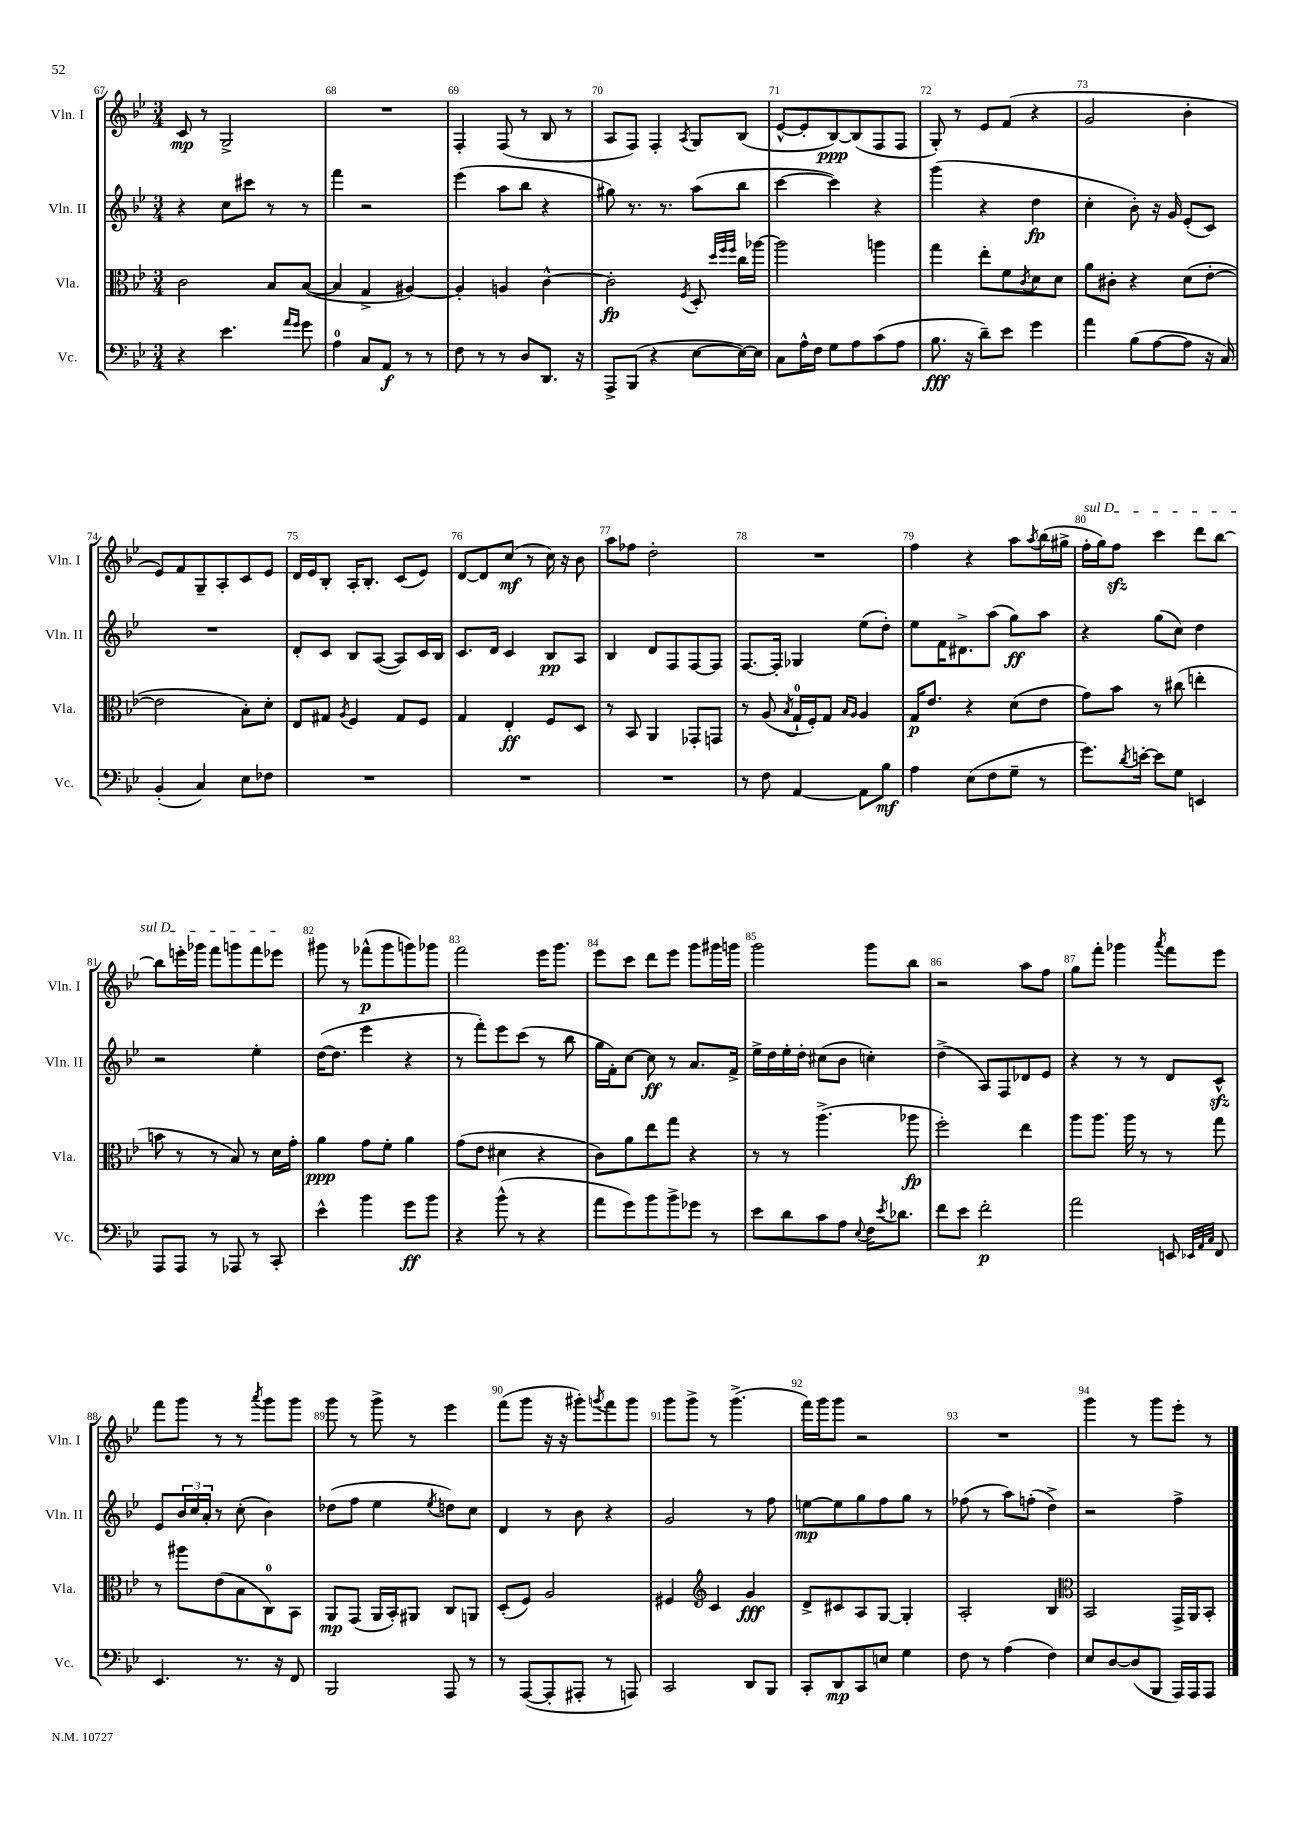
<<
\new StaffGroup <<
\new Staff = "s0" \with { instrumentName = "Vln. I" shortInstrumentName = "Vln. I" } {
    \clef treble \key bes \major \numericTimeSignature \time 3/4
    c'8\mp r8 g2-> |
    R2. |
    f4-. f8( r8 bes8 r8 |
    a8 f8) f4-. \acciaccatura { a8 } g8 bes8( |
    ees'8~-^ ees'8-. bes8~\ppp) bes8( f8 f8 |
    g8-.) r8 ees'8 f'8( r4 |
    g'2 bes'4-. |
    ees'8) f'8 g8-- a8-. c'8 ees'8 |
    d'16 ees'16 bes8-. a16-. bes8.-. c'8( ees'8) |
    d'8~ d'8 c''8\mf( r8 c''16) r16 bes'8 |
    a''8 fes''8 d''2-. |
    R2. |
    f''4 r4 a''8 \acciaccatura { a''8 } bes''16( gis''16-> |
    \once \override TextSpanner.bound-details.left.text = \markup { \italic "sul D" } f''16-.\startTextSpan g''16) f''8\sfz c'''4 d'''8 bes''8~ |
    bes''8 e'''16-. ges'''16 f'''8 g'''8 f'''8 ees'''8\stopTextSpan |
    gis'''8 r8 fes'''8-^\p( gis'''8 g'''8) ges'''8 |
    f'''2 ees'''16 g'''8. |
    ees'''8 c'''8 d'''8 ees'''8 g'''8 gis'''16 g'''16 |
    g'''2 g'''8 bes''8 |
    r2 a''8 f''8 |
    g''8 f'''8-. ges'''4 \acciaccatura { a'''8 } f'''8 ees'''8 |
    f'''8 g'''8 r8 r8 \acciaccatura { a'''8 } g'''8 g'''8 |
    g'''8 r8 g'''8-> r8 ees'''4 |
    f'''8( g'''8 r16 r16 gis'''8-.) \acciaccatura { g'''8 } f'''8 g'''8 |
    g'''8 g'''8-> r8 g'''4.->( |
    f'''16) g'''16 g'''8 r2 |
    R2. |
    g'''4 r8 g'''8 ees'''8-. r8 \bar "|." |
}
\new Staff = "s1" \with { instrumentName = "Vln. II" shortInstrumentName = "Vln. II" } {
    \clef treble \key bes \major \numericTimeSignature \time 3/4
    r4 c''8 cis'''8 r8 r8 |
    f'''4 r2 |
    ees'''4( a''8 bes''8 r4 |
    gis''8) r8. r8. a''8( bes''8 |
    c'''4~ c'''4) r4 |
    g'''4( r4 d''4\fp |
    c''4-. bes'8-.) r16 g'16 ees'8-.( c'8) |
    R2. |
    d'8-. c'8 bes8 a8~( a8) c'16 bes16 |
    c'8. d'16 c'4 bes8\pp a8 |
    bes4 d'8 f8 f8~ f8 |
    f8.~ f16-. ges4 ees''8( d''8-.) |
    ees''8 f'16 dis'8.-> a''8( g''8\ff) a''8 |
    r4 g''8( c''8) d''4 |
    r2 ees''4-. |
    d''16~( d''8. ees'''4 r4 |
    r8 f'''8-.) ees'''8 c'''8( r8 bes''8 |
    g''16 f'16-.) c''8~ c''8\ff r8 a'8. f'16-> |
    ees''16-> d''16 ees''16-. d''16-. cis''8( bes'8 c''4-.) |
    d''4->( a8) f8 des'8 ees'8 |
    r4 r8 r8 d'8 c'8-^\sfz |
    ees'8 \tuplet 3/2 { bes'16 c''16 a'16-. } r8 c''8-.( bes'4) |
    des''8( f''8 ees''4 \acciaccatura { ees''8 } d''8) c''8 |
    d'4 r8 bes'8 r4 |
    g'2 r8 f''8 |
    e''8~\mp e''8 g''8 f''8 g''8 r8 |
    fes''8( r8 a''8) f''8-.( d''4->) |
    r2 f''4-> \bar "|." |
}
\new Staff = "s2" \with { instrumentName = "Vla." shortInstrumentName = "Vla." } {
    \clef alto \key bes \major \numericTimeSignature \time 3/4
    c'2 bes8 bes8~( |
    bes4 g4-> ais4~) |
    ais4-. a4 c'4~-^ |
    c'2-.\fp \acciaccatura { f8 } d8-. \grace { d''32 f''32 f''32 } c''16 aes''16~ |
    aes''2 a''4 |
    g''4 ees''8-. f'8 \acciaccatura { c'8 } d'8 d'8 |
    a'8 cis'8-. r4 d'8( ees'8~-. |
    ees'2 bes8-.) d'8-. |
    ees8 gis8 \acciaccatura { a8 } f4 gis8 f8 |
    g4 ees4-.\ff f8 d8 |
    r8 bes,8 a,4 ges,8-. g,8 |
    r8 a8( \acciaccatura { bes8 } g16-0-! f16-.) g8 \grace { bes16 a16 } a4 |
    g16\p ees'8. r4 d'8( ees'8 |
    g'8) bes'8 r8 cis''8( e''4-. |
    b'8 r8 r8 bes8) r8 d'16 g'16-. |
    a'4\ppp g'8 f'8-. a'4 |
    g'8( ees'8 dis'4 r4 |
    c'8) a'8 ees''8 g''8 r4 |
    r8 r8 a''4.->( aes''8\fp |
    f''2-.) ees''4 |
    a''8 a''8. a''16 r8 r8 g''8 |
    r8 ais''8 ees'8( bes8 c8-0) bes,8 |
    a,8\mp g,8( a,16 bes,16-.) ais,8 c8 a,8 |
    d8-.( f8) a2 |
    fis4 \clef treble c'4 g'4\fff |
    d'8-> cis'8 a8 g8~ g4-. |
    a2-. bes4 |
    \clef alto bes,2 g,16-> a,16 bes,8-. \bar "|." |
}
\new Staff = "s3" \with { instrumentName = "Vc." shortInstrumentName = "Vc." } {
    \clef bass \key bes \major \numericTimeSignature \time 3/4
    r4 ees'4. \grace { a'16 g'16 } g'8 |
    a4-0 c8 a,8\f r8 r8 |
    f8 r8 r8 d8 d,8. r16 |
    a,,8-> bes,,8( r4 ees8~ ees16~) ees16 |
    c8 a16-^ f16 g8 a8 c'8( a8 |
    bes8.\fff r16 d'8--) ees'8 g'4 |
    a'4 bes8( a8~ a8 r16 c16) |
    bes,4-.( c4) ees8 fes8 |
    R2. |
    R2. |
    R2. |
    r8 f8 a,4~ a,8 bes8\mf |
    a4 ees8( f8 g8-- r8 |
    g'8.) \acciaccatura { d'8 } e'16~-. e'8 g8 e,4 |
    a,,8 a,,8 r8 aes,,8 r8 c,8-. |
    ees'4-^ bes'4 g'8\ff bes'8 |
    r4 bes'8-^( r8 r4 |
    a'8 g'8) bes'8 bes'8-> ges'8 r8 |
    ees'8 d'8 c'8 a8 \appoggiatura { ees8 } f16 \acciaccatura { ees'8 } des'8. |
    f'8 ees'8 f'2-.\p |
    a'2 e,8 \grace { ees,32 a,32 c32 } f,8 |
    ees,4. r8. r16 f,8 |
    bes,,2 a,,8 r8 |
    r8 a,,8~( a,,8-. ais,,8-. r8 a,,8) |
    c,2 d,8 bes,,8 |
    c,8-. d,8\mp c,8 e8 g4 |
    f8 r8 a4( f4) |
    ees8 d8~ d8( bes,,8 a,,16) a,,16 a,,8 \bar "|." |
}
>>
>>
\layout { \context { \Score currentBarNumber = #67 \override BarNumber.break-visibility = ##(#f #t #t) barNumberVisibility = #all-bar-numbers-visible } }
